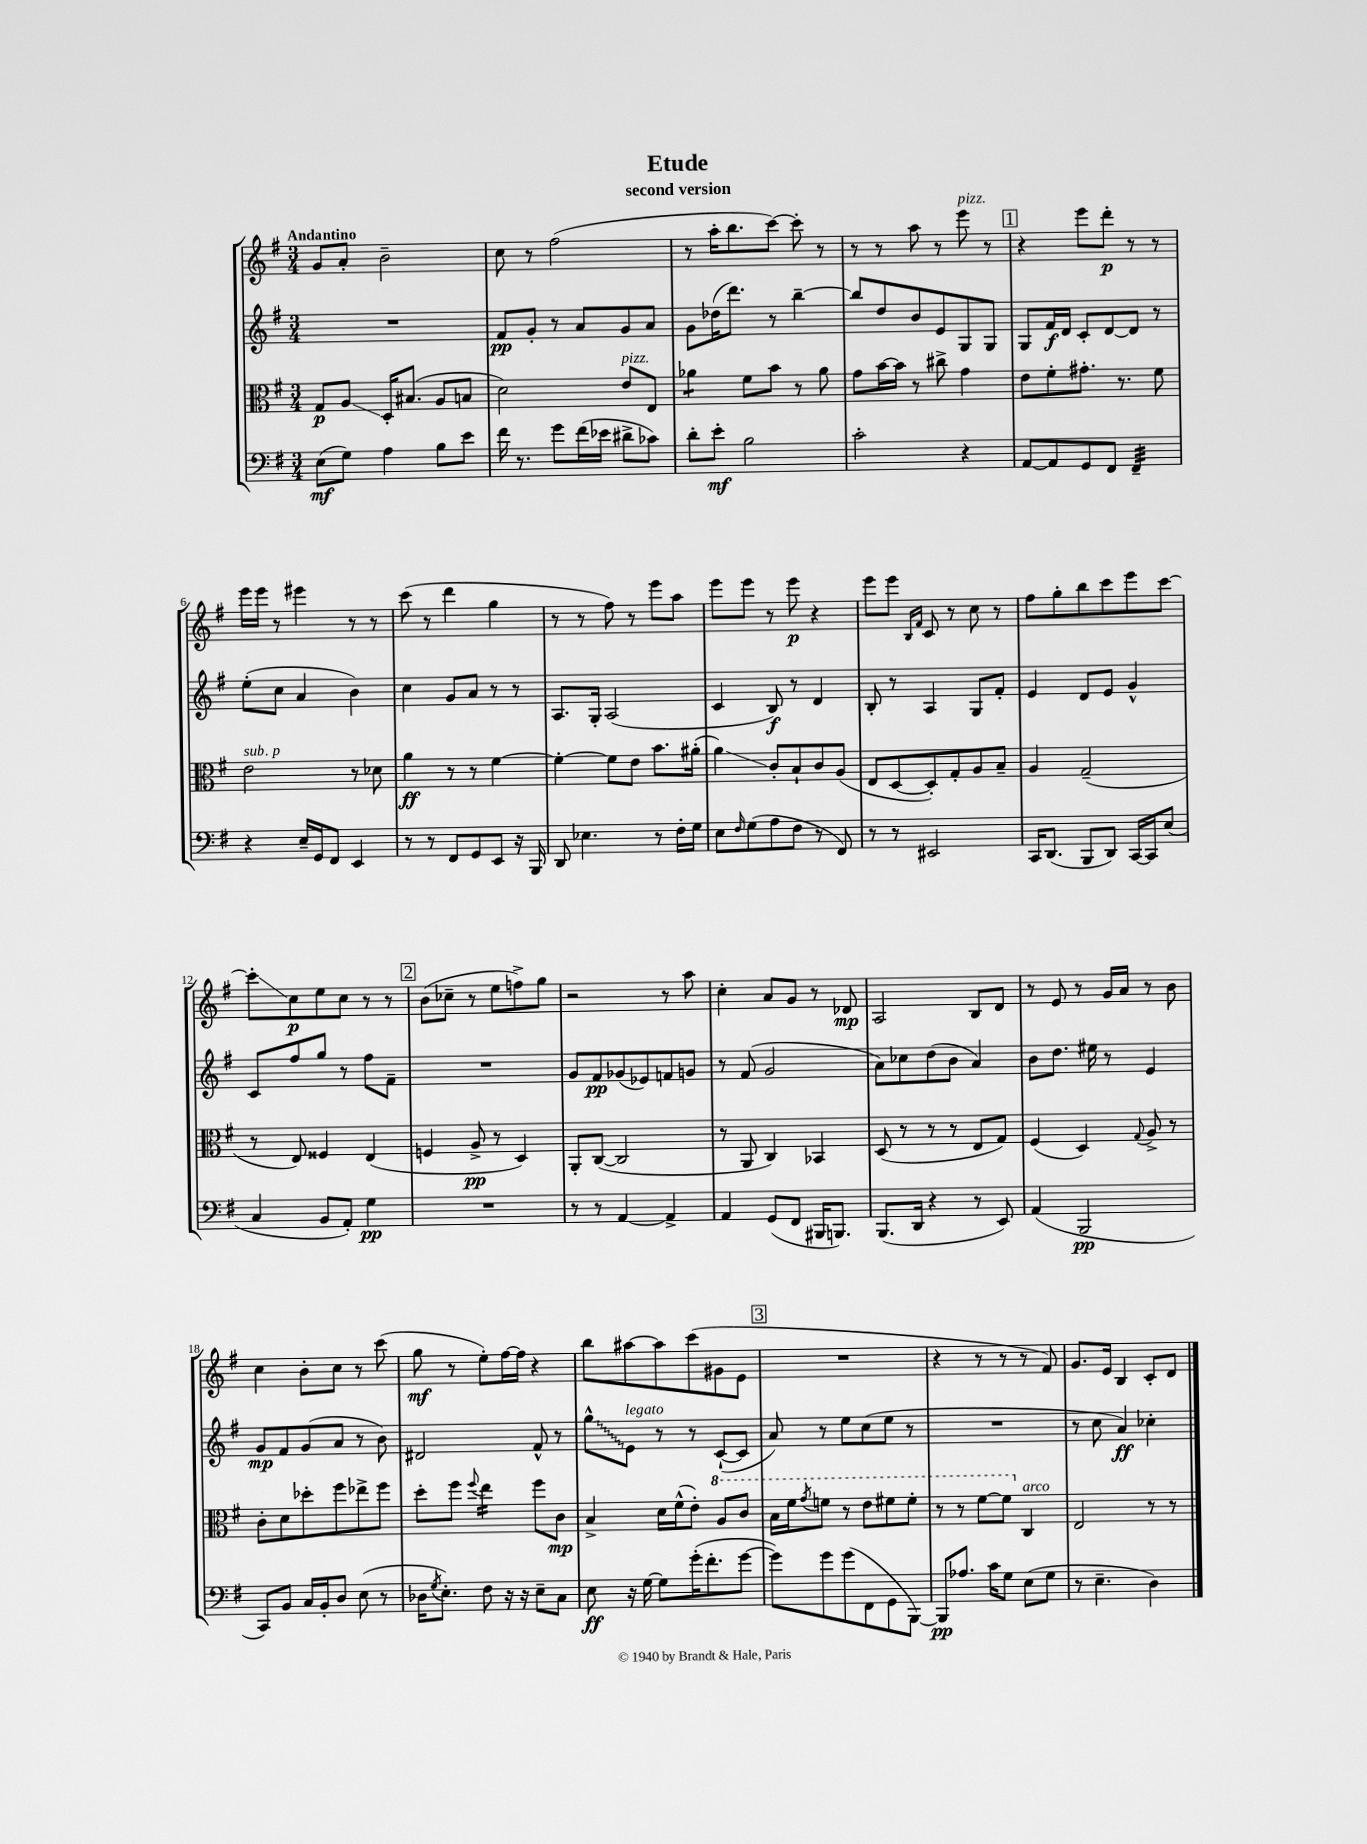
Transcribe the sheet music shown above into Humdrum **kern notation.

**kern	**kern	**kern	**kern
*staff4	*staff3	*staff2	*staff1
*clefF4	*clefC3	*clefG2	*clefG2
*k[f#]	*k[f#]	*k[f#]	*k[f#]
*M3/4	*M3/4	*M3/4	*M3/4
(8E	8G	2.r	8g
8G)	8A	.	8a'
4A	16D'	.	2b~
.	(8.B#	.	.
8B	8A	.	.
8e	8B	.	.
=	=	=	=
16f#	2d)	8f#	8cc
8.r	.	.	.
.	.	8g'	8r
8g	.	8r	(2ff#
(16f#	.	8a	.
16e-	.	.	.
8d#^	8e	8g	.
8c-)	8E	8a	.
=	=	=	=
8d'	4a-	8g	8r
8e'	.	(16dd-	16aa'
.	.	8.ddd)	8.bb
2B	8f#	.	.
.	8b	8r	[8ccc)
.	8r	[4bb~	8ccc']
.	8a-	.	8r
=	=	=	=
2c'	8g	8bb]	8r
.	[16b	8dd	8r
.	16b]	.	.
.	8r	8b	8aa
.	8cc#^	8e	8r
4r	4g	8G	8eee
.	.	8G	8r
=	=	=	=
[8AA	8e	8G	4r
8AA]	8f#'	16f#	.
.	.	16d	.
8GG	8.g#'	8c'	8eee
8FF#	.	[8d	8ddd'
.	8.r	.	.
4FF#~	.	8d]	8r
.	8f#	8r	8r
=	=	=	=
4r	2e	(8ee'	16eee
.	.	.	16eee
.	.	8cc	8r
16E~	.	4a	4eee#
16GG	.	.	.
8FF#	.	.	.
4EE	8r	4b)	8r
.	8d-	.	8r
=	=	=	=
8r	4a	4cc	(8ccc
8r	.	.	8r
8FF#	8r	8g	4ddd
8GG	8r	8a	.
8EE	[4f#	8r	4gg
16r	.	8r	.
16BBB	.	.	.
=	=	=	=
8DD	4f#'_	8.A	8r
4.E-	.	.	8r
.	.	16G'	.
.	8f#]	(2A	8ff#)
.	8e	.	8r
8r	8.b	.	8eee
16F#'	.	.	8aa
16G	(16a#'	.	.
=	=	=	=
8E	4a)	4c	8eee
16qqF#	.	.	.
(8G	.	.	8eee
8A	8c'	8B)	8r
8F#	8B`	8r	8eee
8r	8c	4d	4r
8FF#)	(8A	.	.
=	=	=	=
8r	8E	8B'	8eee
8r	[8D	8r	8eee
.	.	.	16qqB
.	.	.	16qqf#
2EE#	8D'])	4A	8c
.	8G'	.	8r
.	8A	8G	8cc
.	8B~	8f#'	8r
=	=	=	=
16CC	4A	4e	8ff#
(8.DD	.	.	.
.	.	.	8gg'
8BBB	(2G~	8d	8bb
8DD)	.	8e	8ccc
[16CC	.	4g^^	8eee
16CC]	.	.	.
(8E	.	.	[8ccc
=	=	=	=
4C	8r	8c	8ccc']
.	8E)	8ff#	8cc
8BB	4F##	8gg	8ee
8AA')	.	8r	8cc
4G	(4E	8ff#	8r
.	.	8f#~	8r
=	=	=	=
2.r	4F	2.r	(8b
.	.	.	8cc-~
.	8A^	.	8r
.	8r	.	8ee
.	4D)	.	8ff^)
.	.	.	8gg
=	=	=	=
8r	8AA'	8g	2r
8r	([8C	8f#	.
[4AA	2C]	(8g-	.
.	.	8e-)	.
4AA^]	.	8f	8r
.	.	8g	8aa
=	=	=	=
4AA	8r	8r	4cc'
.	8AA	(8f#	.
(8GG	4C)	2g	8a
8FF#	.	.	8g
16BBB#	4BB-	.	8r
8.BBB)	.	.	.
.	.	.	8d-
=	=	=	=
(8.BBB	(8D	8a)	2A
.	8r	8cc-	.
16DD	.	.	.
4r	8r	(8dd	.
.	8r	8b	.
8r	8E	4a)	8B
8EE)	8G)	.	8d
=	=	=	=
(4AA	(4F#	8b	8r
.	.	8.dd	8e
2BBB	4D)	.	8r
.	.	16ee#	.
.	.	8r	16g
.	.	.	16a
.	8qqG	.	.
.	8A^	4e	8r
.	8r	.	8b
=	=	=	=
8CC)	8c'	8g	4cc
8BB	8d	8f#	.
16C	8dd-'	(8g	8b'
16BB'	.	.	.
8D	8ff#	8a	8cc
(8E	8ee-^	8r	8r
8r	8ff#	8b)	(8ccc
=	=	=	=
16D-	8dd'	2d#	8gg
8qG	.	.	.
8.E')	.	.	.
.	8ff#	.	8r
.	8qqff#	.	.
8F#	4ee	.	8ee')
16r	.	.	[16ff#
16r	.	.	16ff#]
8E~	8ff#	8f#^^	4r
8C	8c	8r	.
=	=	=	=
8E	4B^	8gg^^	8bb
16r	.	8e	[8aa#
[16G	.	.	.
8G]	16d	8r	8aa#]
.	(16f#^^	.	.
(16g'	8e')	8r	(8ccc
8.f#'	.	.	.
.	8a	([8c`	8g#
[8g	8cc	8c]	8e
=	=	=	=
8g])	16b	8a)	2.r
.	16ff#	.	.
.	8qgg	.	.
8g	8ff	8r	.
(8g	8r	8ee	.
8FF#	8ee	(8cc	.
8GG	8ff#	8ee	.
[8BBB)	8ff#'	8r	.
=	=	=	=
8BBB]	8r	2.r	4r
8.A-	8r	.	.
.	[8ff#	.	8r
16c	.	.	.
8G	8ff#]	.	8r
(8E	4C	.	8r
8G	.	.	8f#)
=	=	=	=
8r	2E	8r	8.g
4.E~	.	8cc	.
.	.	.	16e
.	.	4a)	4B
4D)	8r	4cc-'	8c'
.	8r	.	8d
==	==	==	==
*-	*-	*-	*-
